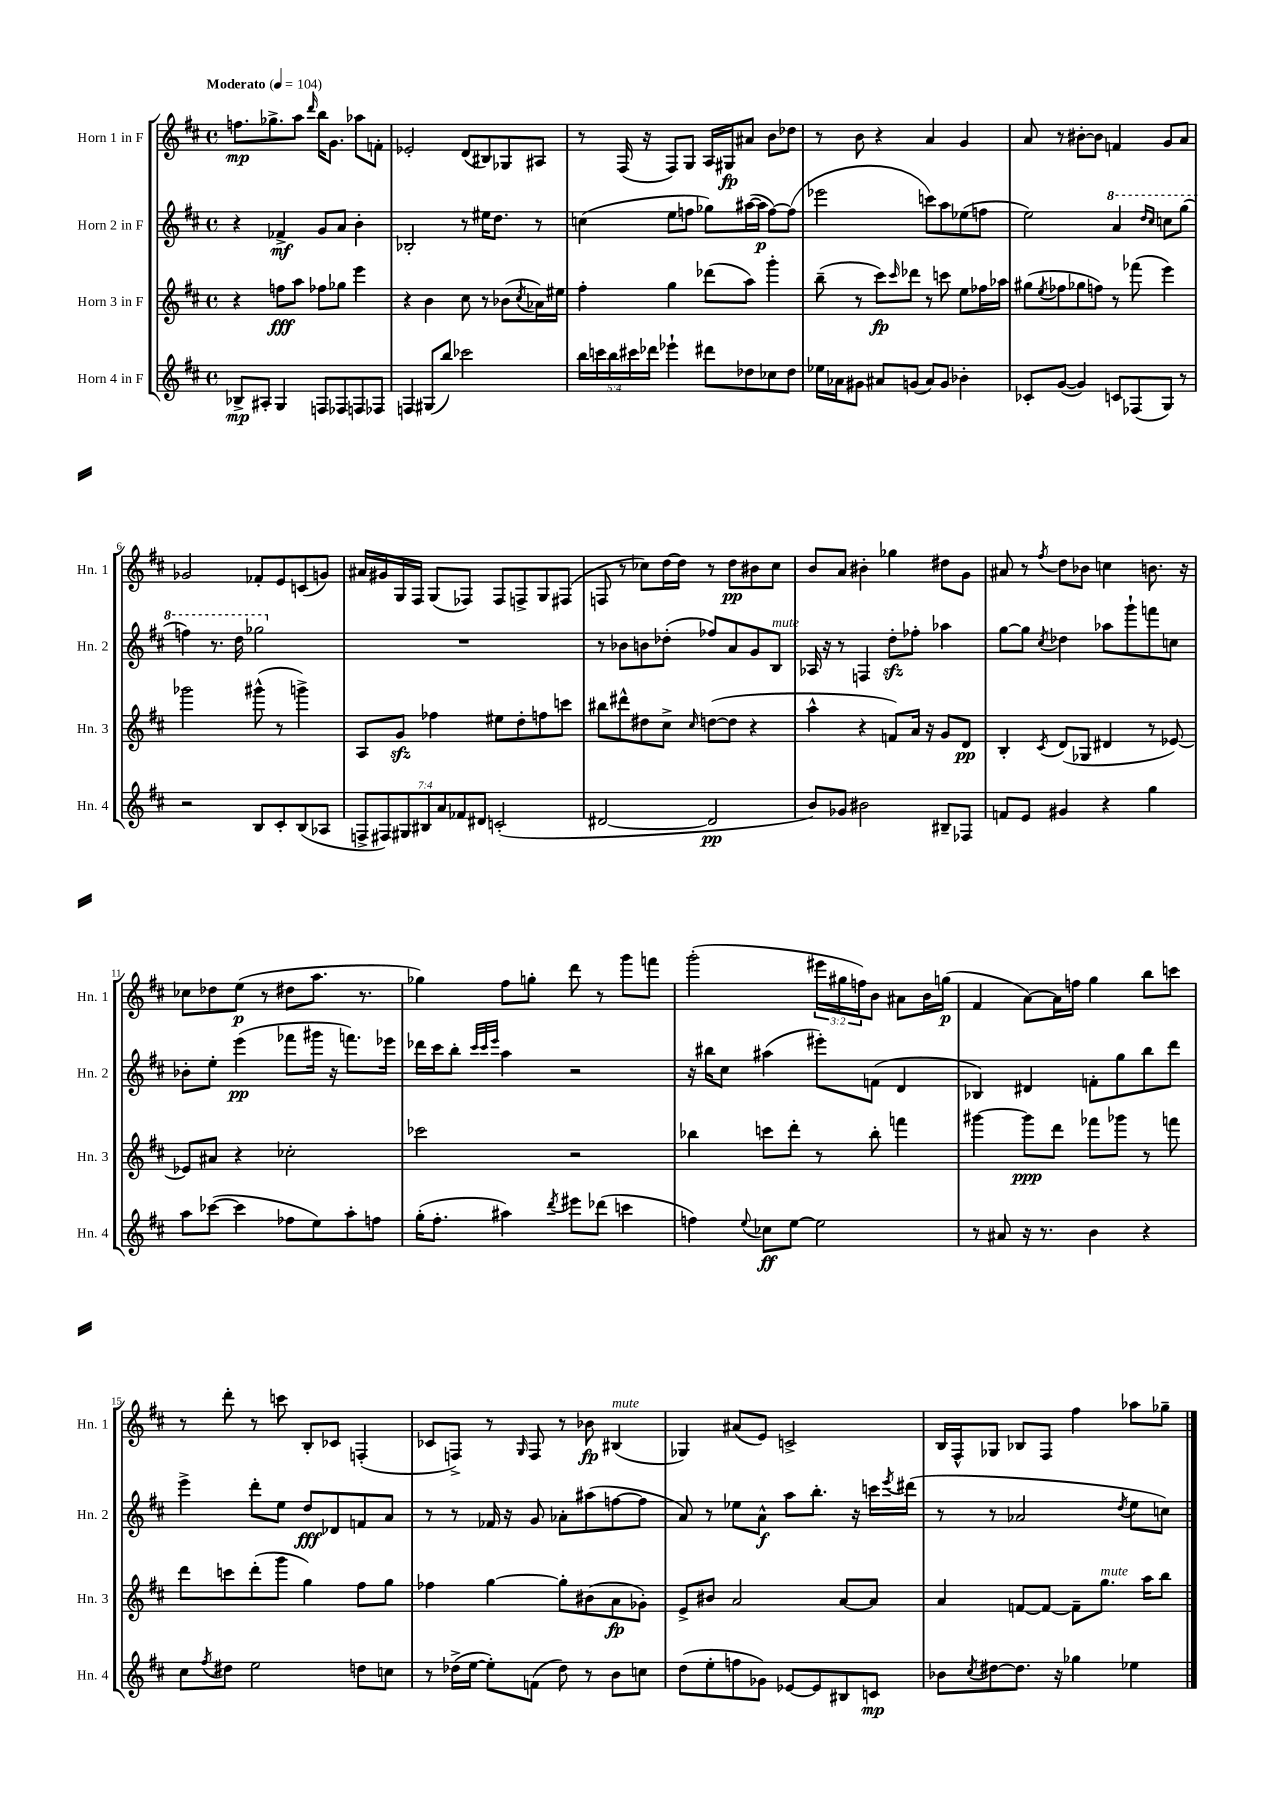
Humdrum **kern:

**kern	**dynam	**kern	**dynam	**kern	**dynam	**kern	**dynam
*part4	*part4	*part3	*part3	*part2	*part2	*part1	*part1
*staff4	*staff4	*staff3	*staff3	*staff2	*staff2	*staff1	*staff1
*I"Horn 4 in F	*	*I"Horn 3 in F	*	*I"Horn 2 in F	*	*I"Horn 1 in F	*
*I'Hn. 4	*	*I'Hn. 3	*	*I'Hn. 2	*	*I'Hn. 1	*
*clefG2	*	*clefG2	*	*clefG2	*	*clefG2	*
*k[f#c#]	*	*k[f#c#]	*	*k[f#c#]	*	*k[f#c#]	*
*M4/4	*	*M4/4	*	*M4/4	*	*M4/4	*
*met(c)	*	*met(c)	*	*met(c)	*	*met(c)	*
*MM104	*	*MM104	*	*MM104	*	*MM104	*
=1	=1	=1	=1	=1	=1	=1	=1
!	!	!	!	!	!	!LO:TX:a:B:t=Moderato	!
8B-X^/L	mp	4r	.	4r	.	8.ffn\L	mp
8A#X'/J	.	.	.	.	.	.	.
.	.	.	.	.	.	8.gg-X^\	.
4G/	.	8ffn\L	fff	4f-X^/	mf	.	.
.	.	8aa\J	.	.	.	8aa\J	.
.	.	.	.	.	.	16qqddd/	.
8Fn/L	.	8ff-X\L	.	8g/L	.	16bb\KL	.
.	.	.	.	.	.	8.g\J	.
8F-X/	.	8gg-X\J	.	8a/J	.	.	.
8Fn/	.	4eee\	.	4b'\	.	8aa-X\L	.
8F-X/J	.	.	.	.	.	8fn'\J	.
=2	=2	=2	=2	=2	=2	=2	=2
4Fn/	.	4r	.	2B-X'/	.	2e-X'/	.
(8G#X/L	.	4b\	.	.	.	.	.
8bb/J)	.	.	.	.	.	.	.
2ccc-X\	.	8cc#\	.	8r	.	(8d/L	.
.	.	8r	.	16ee#X\KL	.	8B#X/)	.
.	.	.	.	8.dd\J	.	.	.
.	.	(8b-X\L	.	.	.	8G-X/	.
.	.	8qcc#/	.	.	.	.	.
.	.	16a-X\L)	.	8r	.	8A#X/J	.
.	.	16ee#X\JJ	.	.	.	.	.
=3	=3	=3	=3	=3	=3	=3	=3
20bb\LL	.	4ff#'\	.	(4ccn\	.	8r	.
20cccn\	.	.	.	.	.	.	.
20bb\	.	.	.	.	.	.	.
.	.	.	.	.	.	(16F#/	.
20ccc#X\	.	.	.	.	.	.	.
.	.	.	.	.	.	16r	.
20ddd-X\JJ	.	.	.	.	.	.	.
4eee-X`\	.	4gg\	.	8ee\L	.	8F#/L)	.
.	.	.	.	8ffn\J	.	8G/J	.
8ddd#X\L	.	(8ddd-X\L	.	8gg-X\L)	.	16A/LL	.
.	.	.	.	.	.	16G#X/J	fp
8dd-X\	.	8aa\J)	.	([16aa#X\L	.	8a#X/J	.
.	.	.	.	16aa#\JJ]	p	.	.
8cc-X\	.	4ggg'\	.	[8ff\L)	.	8b\L	.
8dd-\J	.	.	.	(8ff\J]	.	8dd-X\J	.
=4	=4	=4	=4	=4	=4	=4	=4
16ee-X\LL	.	(8bb~\	.	2eee-X\	.	8r	.
16a-X\J	.	.	.	.	.	.	.
8g#X\J	.	8r	.	.	.	8b\	.
8a#X/L	.	8ccc#\L)	fp	.	.	4r	.
.	.	16qqccc#/	.	.	.	.	.
(8gn/J	.	8ddd-X\J	.	.	.	.	.
8a#/L)	.	8r	.	8cccn\L)	.	4a/	.
8g/J	.	8cccn\	.	8aa\	.	.	.
4b-X'\	.	8ee\L	.	(8ee-X\	.	4g/	.
.	.	16ff-X\L	.	8ffn\J	.	.	.
.	.	16aa-X\JJ	.	.	.	.	.
=5	=5	=5	=5	=5	=5	=5	=5
8c-X'/L	.	(8gg#X\L	.	2ee\)	.	8a/	.
.	.	8qee/	.	.	.	.	.
([8g/J	.	8ff-X\	.	.	.	8r	.
4g/])	.	8gg-X\	.	.	.	[8b#X'\L	.
.	.	8ffn\J)	.	.	.	8b#\J]	.
*	*	*	*	*8va	*	*	*
8cn/L	.	8r	.	4aa/	.	4fn/	.
(8F-X/	.	(8fff-X\	.	.	.	.	.
.	.	.	.	16qqddd/LL	.	.	.
.	.	.	.	16qqccc#/JJ	.	.	.
8G/J)	.	4eee\)	.	8cccn\L	.	8g/L	.
8r	.	.	.	(8ggg\J	.	8a/J	.
!!LO:LB:g=z
=6	=6	=6	=6	=6	=6	=6	=6
2r	.	2ggg-X\	.	4fffn\)	.	2g-X/	.
.	.	.	.	8.r	.	.	.
.	.	.	.	16ddd\	.	.	.
8B/L	.	(8ggg#X^^\	.	2ggg-X\	.	8f-X'/L	.
8c#'/	.	8r	.	.	.	8e/	.
(8B/	.	4gggn^\)	.	.	.	(8cn/	.
8A-X/J	.	.	.	.	.	8gn/J)	.
=7	=7	=7	=7	=7	=7	=7	=7
*	*	*	*	*X8va	*	*	*
14Fn^/L	.	8A/L	.	1r	.	16a#X/LL	.
.	.	.	.	.	.	16g#X/	.
14F#X/)	.	.	.	.	.	.	.
.	.	8gzz/J	.	.	.	16G/	.
14G#X/	.	.	.	.	.	.	.
.	.	.	.	.	.	16F#/JJ	.
14B#X/	.	.	.	.	.	.	.
.	.	4ff-X\	.	.	.	(8G/L	.
14a/	.	.	.	.	.	.	.
14f-X/	.	.	.	.	.	.	.
.	.	.	.	.	.	8F-X/J)	.
14d#X/J	.	.	.	.	.	.	.
(2cn'/	.	8ee#X\L	.	.	.	8F-/L	.
.	.	8dd'\	.	.	.	8Fn^/	.
.	.	8ffn\	.	.	.	8G/	.
.	.	8cccn\J	.	.	.	(8F#X/J	.
=8	=8	=8	=8	=8	=8	=8	=8
[2d#X/	.	8bb#X\L	.	8r	.	8Fn/	.
.	.	8ddd#X^^\	.	8b-X\L	.	8r	.
.	.	8dd#X\	.	8bn\	.	8cc-X\L)	.
.	.	8cc#^\J	.	(8dd-X'\J	.	[16dd\L	.
.	.	.	.	.	.	16dd\JJ]	.
.	.	16qqcc#/	.	.	.	.	.
2d#/]	pp	([8ddn\L	.	8ff-X/L)	.	8r	.
.	.	8dd\J]	.	8a/	.	8dd\L	pp
.	.	4r	.	8g/	.	8b#X\	.
!	!	!	!	!LO:TX:a:i:t=mute	!	!	!
.	.	.	.	8B/J	.	8cc-\J	.
=9	=9	=9	=9	=9	=9	=9	=9
8b/L)	.	4aa^^\	.	16A-X/	.	8b/L	.
.	.	.	.	16r	.	.	.
8g-X/J	.	.	.	8r	.	8a/J	.
2b#X\	.	4r	.	4Fn/	.	4b#X'\	.
.	.	8fn/L)	.	8ddzz'\L	.	4gg-X\	.
.	.	16a/Jk	.	8ff-X'\J	.	.	.
.	.	16r	.	.	.	.	.
8B#X~/L	.	8g/L	.	4aa-X\	.	8dd#X\L	.
8F-X/J	.	8d/J	pp	.	.	8g\J	.
=10	=10	=10	=10	=10	=10	=10	=10
8fn/L	.	4B'/	.	[8gg\L	.	8a#X/	.
8e/J	.	.	.	8gg\J]	.	8r	.
.	.	8qc#/	.	8qcc#/	.	8qff#/	.
4g#X/	.	(8d/L	.	4dd-X\	.	8dd\L	.
.	.	8G-X/J	.	.	.	8b-X\J	.
4r	.	4d#X/	.	8aa-X\L	.	4ccn\	.
.	.	.	.	8ggg`\	.	.	.
4gg\	.	8r	.	8fffn\	.	8.bn\	.
.	.	[8e-X/)	.	8ccn\J	.	.	.
.	.	.	.	.	.	16r	.
!!LO:LB:g=z
=11	=11	=11	=11	=11	=11	=11	=11
8aa\L	.	8e-X/L]	.	8b-X'\L	.	8cc-X\L	.
([8ccc-X\J	.	8a#X/J	.	8ee'\J	.	8dd-X\	.
4ccc-\]	.	4r	.	(4eee\	pp	(8ee\J	p
.	.	.	.	.	.	8r	.
8ff-X\L	.	2cc-X'\	.	8fff-X\L	.	8dd#X\L	.
8ee\)	.	.	.	16ggg#X\Jk	.	8.aa\J	.
.	.	.	.	16r	.	.	.
8aa'\	.	.	.	8.fffn\L)	.	.	.
.	.	.	.	.	.	8.r	.
8ffn\J	.	.	.	.	.	.	.
.	.	.	.	16eee-X\Jk	.	.	.
=12	=12	=12	=12	=12	=12	=12	=12
(16gg'\KL	.	2ccc-X\	.	16ddd-X\LL	.	4gg-X\)	.
8.ff#'\J	.	.	.	16ccc#\J	.	.	.
.	.	.	.	8bb'\J	.	.	.
.	.	.	.	32qqccc#/LLL	.	.	.
.	.	.	.	32qqccc#/	.	.	.
.	.	.	.	32qqeee/JJJ	.	.	.
4aa#X\)	.	.	.	4aa\	.	8ff#\L	.
.	.	.	.	.	.	8ggn'\J	.
8qddd/	.	.	.	.	.	.	.
8eee#X\L	.	2r	.	2r	.	8ddd\	.
(8ddd-X\J	.	.	.	.	.	8r	.
4cccn\	.	.	.	.	.	8ggg\L	.
.	.	.	.	.	.	8fffn\J	.
=13	=13	=13	=13	=13	=13	=13	=13
4ffn\)	.	4bb-X\	.	16r	.	(2ggg'\	.
.	.	.	.	16bb#X\KL	.	.	.
.	.	.	.	8cc#\J	.	.	.
8qqee/	.	.	.	.	.	.	.
8cc-X\L	ff	8cccn\L	.	(4aa#X\	.	.	.
[8ee\J	.	8ddd'\J	.	.	.	.	.
2ee\]	.	8r	.	8eee#X'\L)	.	24eee#X\LL	.
.	.	.	.	.	.	24gg#X\	.
.	.	.	.	.	.	24ffn\J)	.
.	.	8bb-'\	.	(8fn\J	.	8b\J	.
.	.	4fffn\	.	4d/	.	8a#X\L	.
.	.	.	.	.	.	16b\L	.
.	.	.	.	.	.	(16ggn\JJ	p
=14	=14	=14	=14	=14	=14	=14	=14
8r	.	[4ggg#X\	.	4B-X/)	.	4f#/	.
8a#X/	.	.	.	.	.	.	.
16r	.	8ggg#\L]	ppp	4d#X/	.	[8a\L)	.
8.r	.	.	.	.	.	.	.
.	.	8ddd\J	.	.	.	16a\L]	.
.	.	.	.	.	.	16ffn\JJ	.
4b\	.	8fff-X\L	.	8fn'\L	.	4gg\	.
.	.	8ggg-X\J	.	8gg\	.	.	.
4r	.	8r	.	8bb\	.	8bb\L	.
.	.	8fffn\	.	8ddd\J	.	8cccn\J	.
!!LO:LB:g=z
=15	=15	=15	=15	=15	=15	=15	=15
8cc#\L	.	8ddd\L	.	4eee^\	.	8r	.
8qff#/	.	.	.	.	.	.	.
8dd#X\J	.	8cccn\	.	.	.	8ddd'\	.
2ee\	.	(8ddd'\	.	8ddd'\L	.	8r	.
.	.	8ggg\J	.	8ee\J	.	8cccn\	.
.	.	4gg\)	.	8dd/L	fff	8B'/L	.
.	.	.	.	8d-X/	.	8c-X/J	.
8ddn\L	.	8ff#\L	.	8fn/	.	(4Fn'/	.
8ccn\J	.	8gg\J	.	8a/J	.	.	.
=16	=16	=16	=16	=16	=16	=16	=16
8r	.	4ff-X\	.	8r	.	8c-X/L	.
(16dd-X^\LL	.	.	.	8r	.	8Fn^/J)	.
[16ee\JJ	.	.	.	.	.	.	.
8ee'\L])	.	[4gg\	.	16f-X/	.	8r	.
.	.	.	.	16r	.	.	.
.	.	.	.	.	.	16qqG/	.
(8fn\J	.	.	.	8g/	.	8F/	.
8dd-\)	.	8gg'\L]	.	8a-X'\L	.	8r	.
8r	.	(8b#X\	.	(8aa#X\	.	8b-X\	fp
!	!	!	!	!	!	!LO:TX:a:i:t=mute	!
8b\L	.	8a\	fp	[8ffn\	.	(4B#X/	.
8ccn\J	.	8g-X'\J)	.	8ff\J]	.	.	.
=17	=17	=17	=17	=17	=17	=17	=17
(8dd\L	.	8e^/L	.	8a/)	.	4G-X/)	.
8ee'\	.	8b#X/J	.	8r	.	.	.
8ffn\	.	2a/	.	8ee-X\L	.	(8a#X/L	.
8g-X\J)	.	.	.	8a^^\J	f	8e/J)	.
[8e-X/L	.	.	.	8aa\L	.	2cn^/	.
8e-/]	.	.	.	8.bb'\J	.	.	.
8B#X/	.	[8a/L	.	.	.	.	.
.	.	.	.	16r	.	.	.
8cn/J	mp	8a/J]	.	16cccn\LL	.	.	.
.	.	.	.	8qeee/	.	.	.
.	.	.	.	(16ddd#X\JJ	.	.	.
=18	=18	=18	=18	=18	=18	=18	=18
8b-X\L	.	4a/	.	8r	.	16B/LL	.
.	.	.	.	.	.	16F#^^/J	.
8qcc#/	.	.	.	.	.	.	.
[8dd#X\	.	.	.	8r	.	8G-X/J	.
8.dd#\J]	.	[8fn/L	.	2a-X/	.	8B-X/L	.
.	.	8f/J_	.	.	.	8F#/J	.
16r	.	.	.	.	.	.	.
4gg-X\	.	8f~\L]	.	.	.	4ff#\	.
!	!	!LO:TX:a:i:t=mute	!	!	!	!	!
.	.	8.gg\J	.	.	.	.	.
.	.	.	.	8qdd/	.	.	.
4ee-X\	.	.	.	8ee\L	.	8aa-X\L	.
.	.	16aa\KL	.	.	.	.	.
.	.	8bb\J	.	8ccn\J)	.	8gg-X~\J	.
==	==	==	==	==	==	==	==
*-	*-	*-	*-	*-	*-	*-	*-
